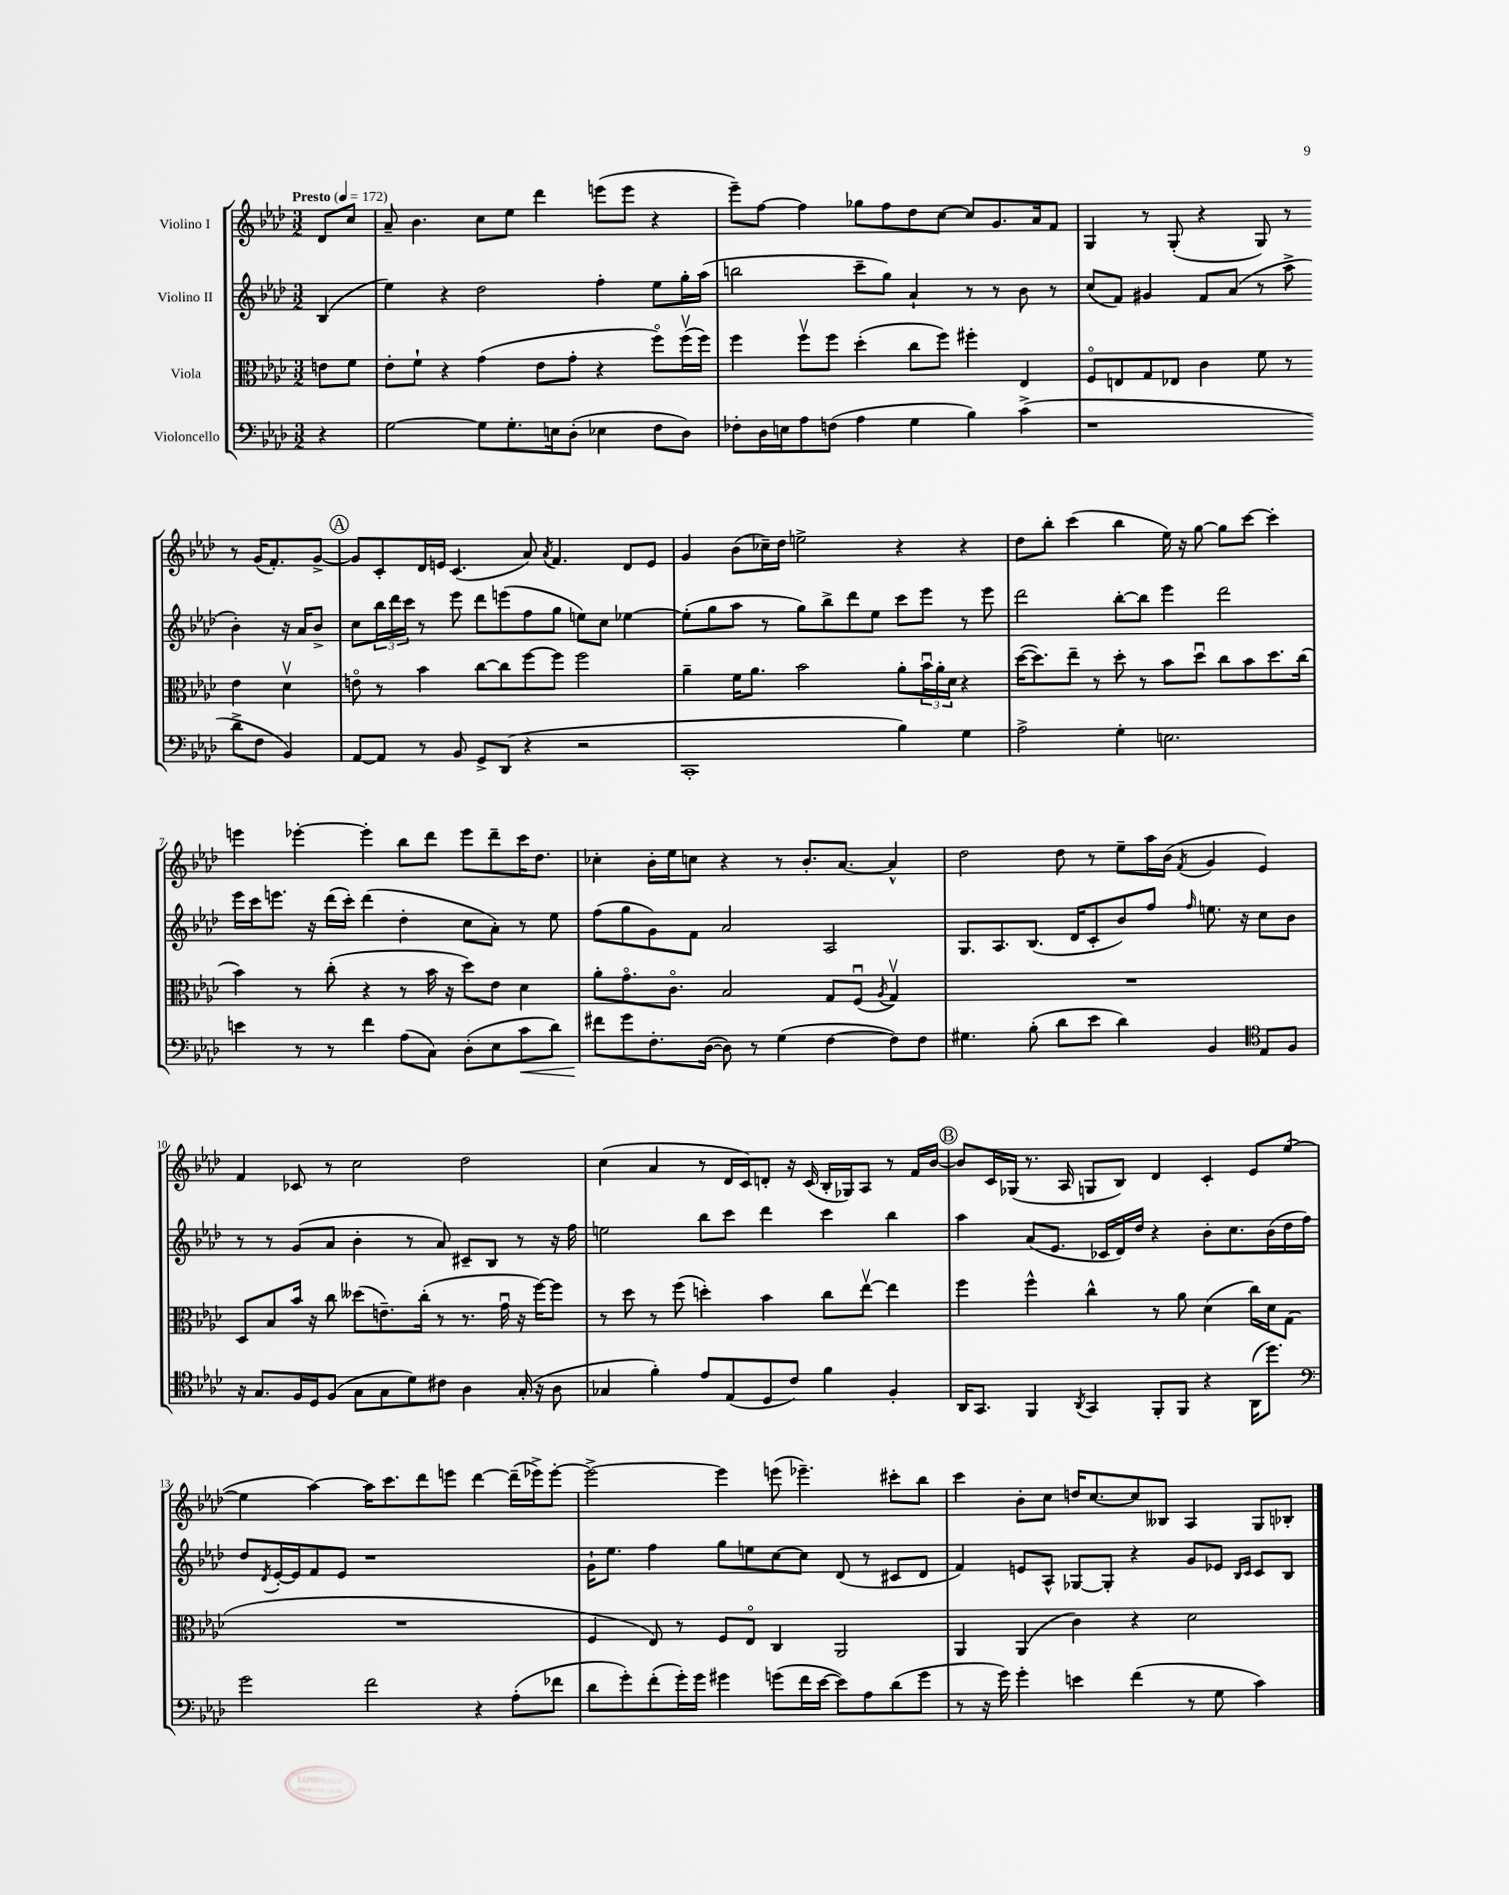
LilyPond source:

<<
\new StaffGroup <<
\new Staff = "s0" \with { instrumentName = "Violino I" } {
    \clef treble \key aes \major \numericTimeSignature \time 3/2 \partial 4 \tempo "Presto" 4 = 172
    des'8 c''8 |
    aes'8-- bes'4. c''8 ees''8 des'''4 e'''8( e'''8 r4 |
    ees'''8--) f''8~ f''4 ges''8 f''8 des''8 c''8~ c''8 g'8. aes'16 f'8 |
    g4 r8 g8-.( r4 g8) r8 r8 g'16( f'8.-.) g'8~-> |
    \mark \markup { \circle "A" } g'8 c'8-. des'16 e'16 c'4.( aes'8) \acciaccatura { aes'8 } f'4. des'8 e'8 |
    g'4 bes'8( ces''16--) des''16 e''2-> r4 r4 |
    des''8 bes''8-. c'''4( bes''4 ees''16) r16 g''8~ g''8 c'''8~ c'''4-. |
    e'''4 ees'''4~-. ees'''4-. bes''8 des'''8 ees'''8 des'''8-- c'''16 des''8. |
    ces''4-. bes'16-. ees''16 c''8 r4 r8 bes'8.-. aes'8.~ aes'4-^ |
    des''2 des''8 r8 ees''8-- aes''16 bes'16( \acciaccatura { f'8 } g'4 ees'4) |
    f'4 ces'8 r8 c''2 des''2 |
    c''4( aes'4 r8 des'16 c'16) d'8-. r16 c'16( bes16-. ges16) aes8 r8 f'16 bes'16~ |
    \mark \markup { \circle "B" } bes'8 c'16 ges16( r8. aes16 g8 bes8) des'4 c'4-. ees'8 ees''8~( |
    ees''4 aes''4~) aes''16 c'''8. des'''8 e'''8 des'''4~ des'''16--( ees'''16->) ees'''8~-. |
    ees'''2~-> ees'''4 e'''8( ees'''4.--) cis'''8-. bes''8 |
    c'''4 bes'8-. c''8 d''16 c''8.~ c''8 beses8 aes4 g8 bes8-. \bar "|." |
}
\new Staff = "s1" \with { instrumentName = "Violino II" } {
    \clef treble \key aes \major \numericTimeSignature \time 3/2 \partial 4
    bes4( |
    ees''4) r4 des''2 f''4-. ees''8 g''16-. aes''16( |
    b''2 c'''8-- g''8) aes'4-! r8 r8 bes'8 r8 |
    c''8( f'8) gis'4 f'8 aes'8( r8 aes''8-> bes'4-.) r16 aes'16 bes'8-> |
    \mark \markup { \circle "A" } c''8 \tuplet 3/2 { bes''16 des'''16 c'''16 } r8 ees'''8 des'''8 e'''8( f''8 g''8 e''8) c''8 ees''4~ |
    ees''8-.( g''8 aes''8 r8 g''8) bes''8-> des'''8 ees''8 c'''8 ees'''8 r8 ees'''8 |
    des'''2 bes''8~-. bes''8 ees'''4 des'''2 |
    ees'''16 c'''16 e'''8. r16 des'''16( c'''16-.) des'''4( des''4-. c''8 aes'8-.) r8 ees''8 |
    f''8( g''8 g'8) f'8 aes'2 aes2 |
    g8. aes8. bes8.( des'16 c'8-. bes'8) f''8 \grace { f''16 } e''8. r16 c''8 bes'8 |
    r8 r8 g'8( aes'8 bes'4-. r8 aes'8) cis'8-- bes8 r8 r16 f''16 |
    e''2 bes''8 c'''8 des'''4 c'''4 bes''4 |
    \mark \markup { \circle "B" } aes''4 aes'8( ees'8. ces'16 des'16) des''16 r4 bes'8-. c''8. bes'16( des''16 f''16) |
    des''8 \acciaccatura { des'8 } ees'16~-. ees'16 f'8 ees'8 r1 |
    g'16-! ees''8. f''4 g''8 e''8 c''8~ c''8 des'8( r8 cis'8 des'8 |
    f'4) e'8 aes8-^ ges8~ ges8-. r4 g'8 ees'8 \grace { bes16 c'16 } c'8 bes8 \bar "|." |
}
\new Staff = "s2" \with { instrumentName = "Viola" } {
    \clef alto \key aes \major \numericTimeSignature \time 3/2 \partial 4
    e'8 f'8 |
    ees'8-. f'8-! r4 g'4( ees'8 g'8-. r4 f''8\flageolet) f''16\upbow( f''16) |
    f''4 f''8\upbow f''8 des''4-.( c''8 f''8) fis''4-. ees4 |
    f8\flageolet e8 g8 ees8 c'4 f'8 r8 ees'4 des'4\upbow |
    \mark \markup { \circle "A" } e'8\flageolet r8 bes'4 c''8~ c''8 f''8~ f''8 f''2 |
    aes'4-- f'16 aes'8. bes'2 aes'8-. \tuplet 3/2 { bes'16\downbow aes'16-. des'16 } r4 |
    des''16~( des''8.) ees''8-- r8 des''8-. r8 bes'8 des''8\downbow c''8 bes'8 des''8. c''16( |
    bes'4) r8 c''8-.( r4 r8 bes'16 r16 des''8) ees'8 des'4 |
    aes'8-. g'8.\flageolet c'8.\flageolet bes2 g8 f8\downbow( \acciaccatura { aes8 } g4\upbow) |
    R1. |
    des8 bes8 bes'16 r16 c''8 deses''8( e'8.--) c''16-.( r8 r8. g'16\downbow r16 f''16~) f''8 |
    r8 des''8 r8 f''8( d''4-.) bes'4 c''8 ees''8~\upbow ees''4 |
    \mark \markup { \circle "B" } f''4 f''4-^ c''4-^ r8 aes'8 des'4( c''16) des'16 g8( |
    R1. |
    f4 ees8) r8 f8 ees8\flageolet c4 aes,2 |
    aes,4 aes,4( c'4) r4 des'2 \bar "|." |
}
\new Staff = "s3" \with { instrumentName = "Violoncello" } {
    \clef bass \key aes \major \numericTimeSignature \time 3/2 \partial 4
    r4 |
    g2~ g8 g8.-. e16 des8-.( ees4 f8 des8) |
    fes8-. des16 e16 aes8 f8( aes4 g4 bes4) c'4->( |
    r1 des'8-> f8 bes,4) |
    \mark \markup { \circle "A" } aes,8~ aes,8 r8 bes,8 g,8-> des,8( r4 r2 |
    c,1-. bes4) g4 |
    aes2-> g4-. e2. |
    e'4 r8 r8 f'4 aes8( c8) des8-.( ees8 c'8\< des'8) |
    fis'8\! g'8 f8.-. des16~( des8) r8 g4( f4~ f8) f8 |
    gis4. bes8-.( des'8 ees'8 des'4) bes,4 \clef tenor ees8 f8 |
    r16 g8. f16 des16 f8( g8 g8 des'8) cis'8 aes4 g16-.( r16 aes8 |
    ges4 f'4-.) ees'8 ees8( des8 c'8) f'4 f4-. |
    \mark \markup { \circle "B" } aes,16 g,8. f,4 \acciaccatura { aes,8 } g,4 f,8-. f,8 r4 aes,16( des''8.) |
    \clef bass g'2 f'2 r4 aes8-.( fes'8 |
    des'8 g'8-.) f'8-.( g'16-.) g'16 gis'4 g'8( f'16 ees'16~ ees'8) aes8 des'8( g'8 |
    r8 r16 g'16) g'4-. e'4 f'4( r8 g8 c'4) \bar "|." |
}
>>
>>
